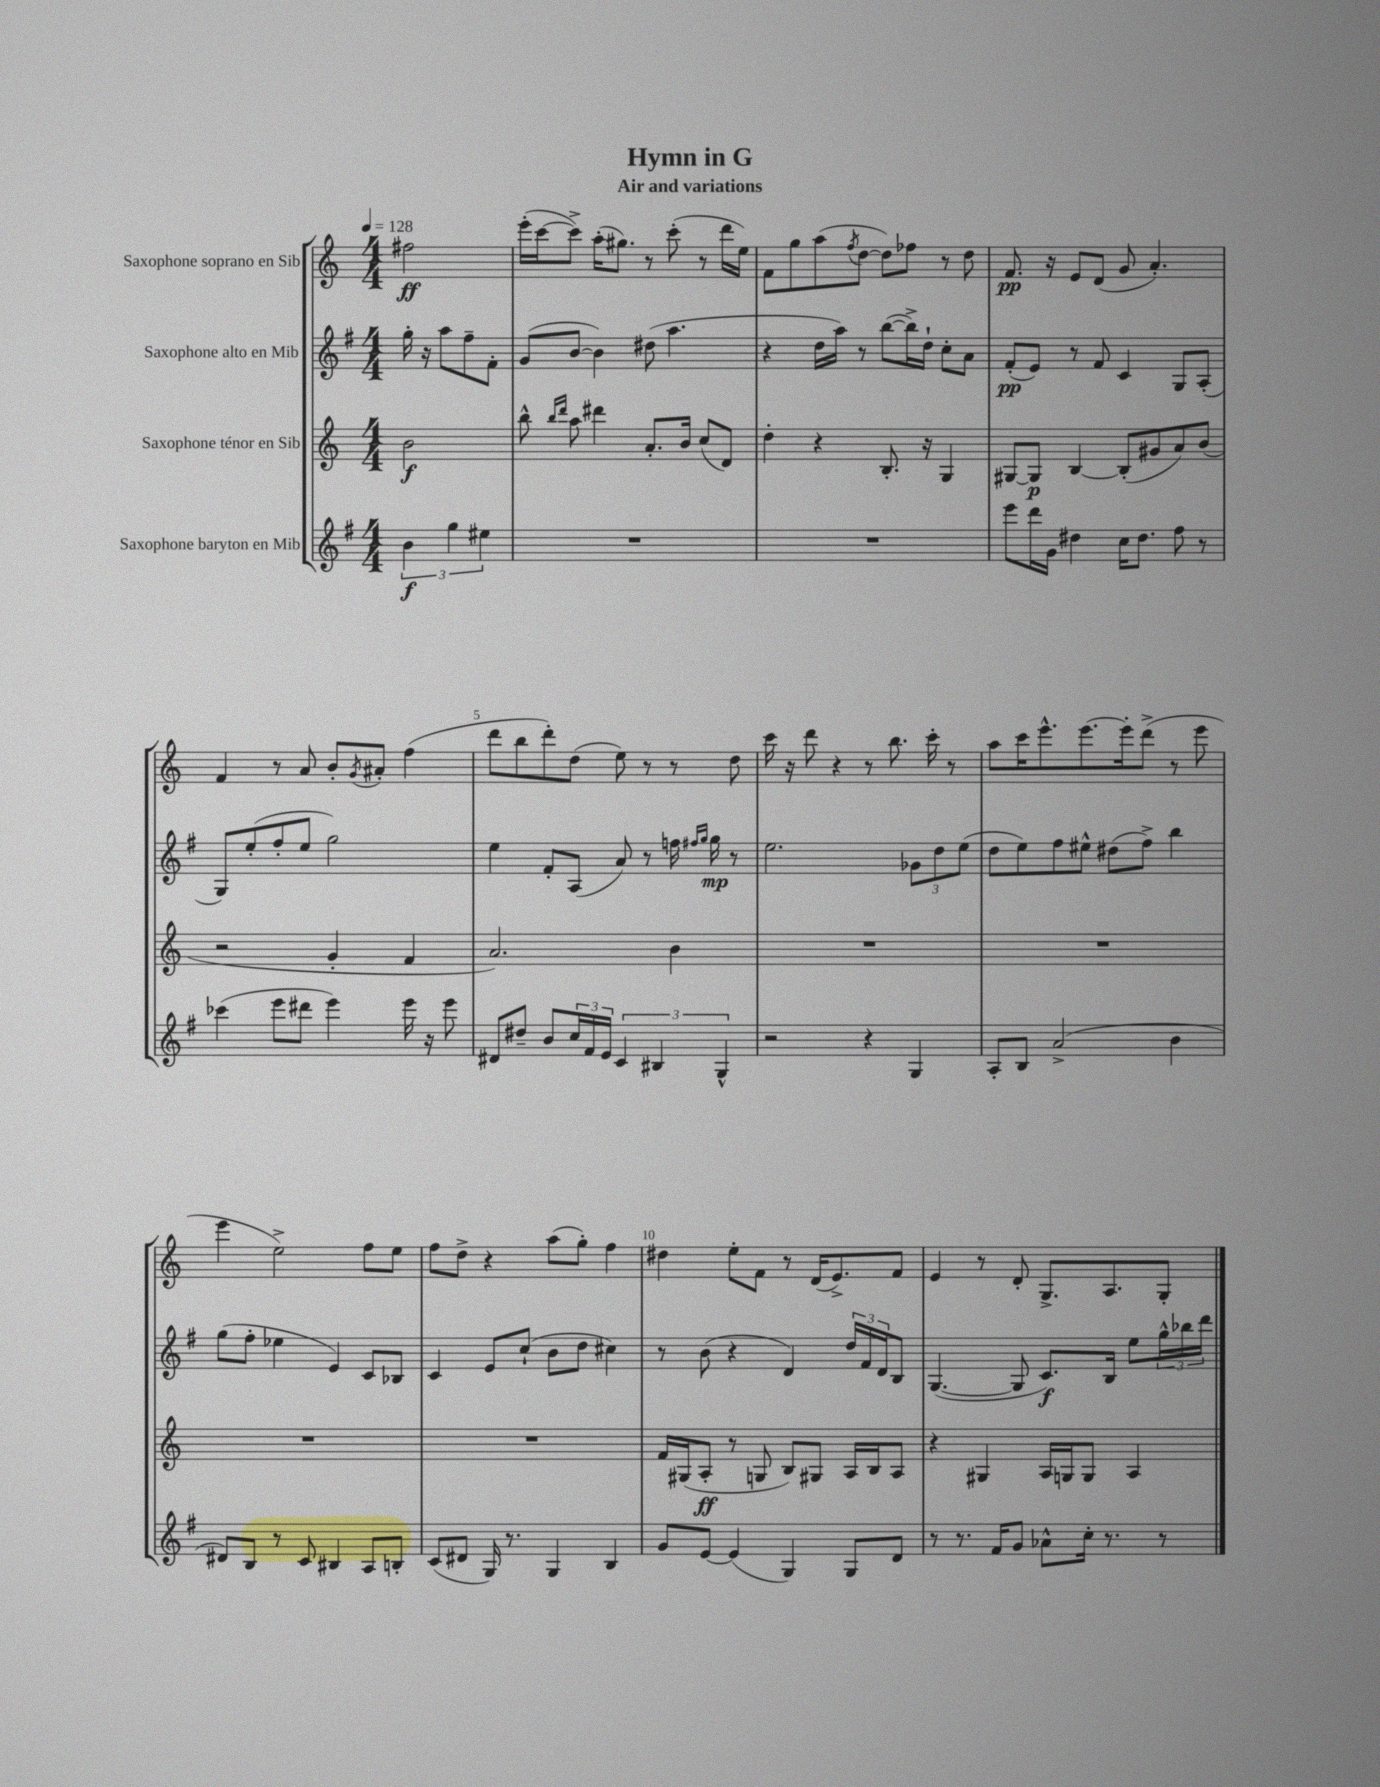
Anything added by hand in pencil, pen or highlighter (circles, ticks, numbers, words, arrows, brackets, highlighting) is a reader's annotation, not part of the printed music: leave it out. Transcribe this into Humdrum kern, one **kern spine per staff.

**kern	**dynam	**kern	**dynam	**kern	**dynam	**kern	**dynam
*part4	*part4	*part3	*part3	*part2	*part2	*part1	*part1
*staff4	*staff4	*staff3	*staff3	*staff2	*staff2	*staff1	*staff1
*I"Saxophone baryton en Mib	*	*I"Saxophone ténor en Sib	*	*I"Saxophone alto en Mib	*	*I"Saxophone soprano en Sib	*
*clefG2	*	*clefG2	*	*clefG2	*	*clefG2	*
*k[f#]	*	*k[]	*	*k[f#]	*	*k[]	*
*M4/4	*	*M4/4	*	*M4/4	*	*M4/4	*
*MM128	*	*MM128	*	*MM128	*	*MM128	*
=	=	=	=	=	=	=	=
6b\	f	2b\	f	16gg'\	.	2ff#X\	ff
.	.	.	.	16r	.	.	.
.	.	.	.	8aa\L	.	.	.
6gg\	.	.	.	.	.	.	.
.	.	.	.	8ff#~\	.	.	.
6ee#X\	.	.	.	.	.	.	.
.	.	.	.	8f#'\J	.	.	.
=1	=1	=1	=1	=1	=1	=1	=1
1r	.	8bb^^\	.	(8g/L	.	(16eee'\LL	.
.	.	.	.	.	.	[16ccc\J	.
.	.	16qqbb/LL	.	.	.	.	.
.	.	16qqddd/JJ	.	.	.	.	.
.	.	8aa\	.	[8b/J	.	8ccc^\J])	.
.	.	4ddd#X\	.	4b\])	.	(16aa'\KL	.
.	.	.	.	.	.	8.gg#X\J)	.
.	.	8.a'/L	.	(8dd#X\	.	8r	.
.	.	.	.	4.aa\	.	(8ccc'\	.
.	.	16b/Jk	.	.	.	.	.
.	.	(8cc/L	.	.	.	8r	.
.	.	8d/J)	.	.	.	16ddd\LL	.
.	.	.	.	.	.	16ee\JJ)	.
=2	=2	=2	=2	=2	=2	=2	=2
1r	.	4dd'\	.	4r	.	8f\L	.
.	.	.	.	.	.	8gg\	.
.	.	4r	.	16dd\LL	.	(8aa\	.
.	.	.	.	16aa\JJ)	.	.	.
.	.	.	.	.	.	8qff/	.
.	.	.	.	8r	.	[8dd\J	.
.	.	8.B'/	.	([8bb\L	.	8dd\L])	.
.	.	.	.	16bb^\L])	.	8ff-X\J	.
.	.	16r	.	16dd`\JJ	.	.	.
.	.	4G/	.	8cc'\L	.	8r	.
.	.	.	.	8a\J	.	8dd\	.
=3	=3	=3	=3	=3	=3	=3	=3
8eee\L	.	[8G#X/L	.	(8f#'/L	pp	8.f/	pp
16ddd\L	.	8G#/J]	p	8e/J)	.	.	.
16g\JJ	.	.	.	.	.	16r	.
4dd#X\	.	[4B/	.	8r	.	8e/L	.
.	.	.	.	8f#/	.	(8d/J	.
16cc\KL	.	(8B'/L]	.	4c/	.	8g/	.
8.dd#\J	.	.	.	.	.	.	.
.	.	8g#X/	.	.	.	4.a'/)	.
8ff#\	.	8a/)	.	8G/L	.	.	.
8r	.	(8b/J	.	(8A'/J	.	.	.
!!LO:LB:g=z
=4	=4	=4	=4	=4	=4	=4	=4
(4ccc-X\	.	2r	.	8G/L)	.	4f/	.
.	.	.	.	(8ee'/	.	.	.
8eee\L	.	.	.	8ff#'/	.	8r	.
8ddd#X\J	.	.	.	8ee/J	.	8a/	.
4eee\)	.	4g'/	.	2gg\)	.	8b'/L	.
.	.	.	.	.	.	8qg/	.
.	.	.	.	.	.	8a#X'/J	.
16eee\	.	4f/	.	.	.	(4ff\	.
16r	.	.	.	.	.	.	.
8eee\	.	.	.	.	.	.	.
=5	=5	=5	=5	=5	=5	=5	=5
8d#X/L	.	2.a/)	.	4ee\	.	8ddd\L	.
8dd#X~/J	.	.	.	.	.	8bb\	.
8b/L	.	.	.	8f#'/L	.	8ddd'\)	.
24cc/L	.	.	.	(8A/J	.	(8dd\J	.
24f#/	.	.	.	.	.	.	.
24e/JJ	.	.	.	.	.	.	.
6c/	.	.	.	8a/)	.	8ee\)	.
.	.	.	.	8r	.	8r	.
6B#X/	.	.	.	.	.	.	.
.	.	4b\	.	16ffn\	.	8r	.
.	.	.	.	16qqff#X/LL	.	.	.
.	.	.	.	16qqgg/JJ	.	.	.
.	.	.	.	16gg\	mp	.	.
6G^^/	.	.	.	.	.	.	.
.	.	.	.	8r	.	8dd\	.
=6	=6	=6	=6	=6	=6	=6	=6
2r	.	1r	.	2.ee\	.	16ccc\	.
.	.	.	.	.	.	16r	.
.	.	.	.	.	.	8ddd\	.
.	.	.	.	.	.	4r	.
4r	.	.	.	.	.	8r	.
.	.	.	.	.	.	8.bb\	.
4G/	.	.	.	12g-X\L	.	.	.
.	.	.	.	.	.	16ccc'\	.
.	.	.	.	12dd\	.	.	.
.	.	.	.	.	.	8r	.
.	.	.	.	(12ee\J	.	.	.
=7	=7	=7	=7	=7	=7	=7	=7
8A'/L	.	1r	.	8dd\L	.	8aa\L	.
8B/J	.	.	.	8ee\)	.	16ccc\K	.
.	.	.	.	.	.	8.eee^^\	.
(2a^/	.	.	.	8ff#\	.	.	.
.	.	.	.	8ee#X^^\J	.	[8.eee\	.
.	.	.	.	(8dd#X\L	.	.	.
.	.	.	.	.	.	16eee'\k]	.
.	.	.	.	8ff#^\J)	.	(8ddd^\J	.
4b\	.	.	.	4bb\	.	8r	.
.	.	.	.	.	.	8eee\	.
!!LO:LB:g=z
=8	=8	=8	=8	=8	=8	=8	=8
8d#X/L)	.	1r	.	(8gg\L	.	4eee\	.
8B/J	.	.	.	8ff#'\J	.	.	.
8r	.	.	.	4ee-X\	.	2ee^\)	.
8c/	.	.	.	.	.	.	.
4B#X/	.	.	.	4e/)	.	.	.
8A/L	.	.	.	8c/L	.	8ff\L	.
8Bn'/J	.	.	.	8B-X/J	.	8ee\J	.
=9	=9	=9	=9	=9	=9	=9	=9
(8c/L	.	1r	.	4c/	.	8ff\L	.
8d#X/J	.	.	.	.	.	8dd^\J	.
16G/)	.	.	.	8e/L	.	4r	.
8.r	.	.	.	.	.	.	.
.	.	.	.	(8cc`/J	.	.	.
4G/	.	.	.	8b\L	.	(8aa\L	.
.	.	.	.	8dd\J	.	8gg'\J)	.
4B/	.	.	.	4cc#X\)	.	4ff\	.
=10	=10	=10	=10	=10	=10	=10	=10
8g/L	.	16f/LL	.	8r	.	4dd#X\	.
.	.	(16G#X/J	.	.	.	.	.
[8e/J	.	8A'/J	ff	(8b\	.	.	.
(4e/]	.	8r	.	4r	.	8ee'\L	.
.	.	8Gn/	.	.	.	8f\J	.
4G/)	.	8B/L)	.	4d/)	.	8r	.
.	.	8G#X/J	.	.	.	(16d/KL	.
.	.	.	.	.	.	8.e^/)	.
8G/L	.	16A/LL	.	24dd/LL	.	.	.
.	.	.	.	24f#/	.	.	.
.	.	16B/J	.	.	.	.	.
.	.	.	.	24d/J	.	.	.
8d/J	.	8A/J	.	8B/J	.	8f/J	.
=11	=11	=11	=11	=11	=11	=11	=11
8r	.	4r	.	([4.G/	.	4e/	.
8.r	.	.	.	.	.	.	.
.	.	4G#X/	.	.	.	8r	.
16f#/KL	.	.	.	.	.	.	.
8g/J	.	.	.	8G/]	.	8d'/	.
8a-X^^\L	.	16A/LL	.	8.c/L)	f	8.G^/L	.
.	.	16Gn/J	.	.	.	.	.
16cc'\Jk	.	8G/J	.	.	.	.	.
8.r	.	.	.	16B/Jk	.	8.A/	.
.	.	4A/	.	8ee\L	.	.	.
8r	.	.	.	24gg^^\L	.	8G'/J	.
.	.	.	.	24bb-X\	.	.	.
.	.	.	.	24ddd\JJ	.	.	.
==	==	==	==	==	==	==	==
*-	*-	*-	*-	*-	*-	*-	*-
